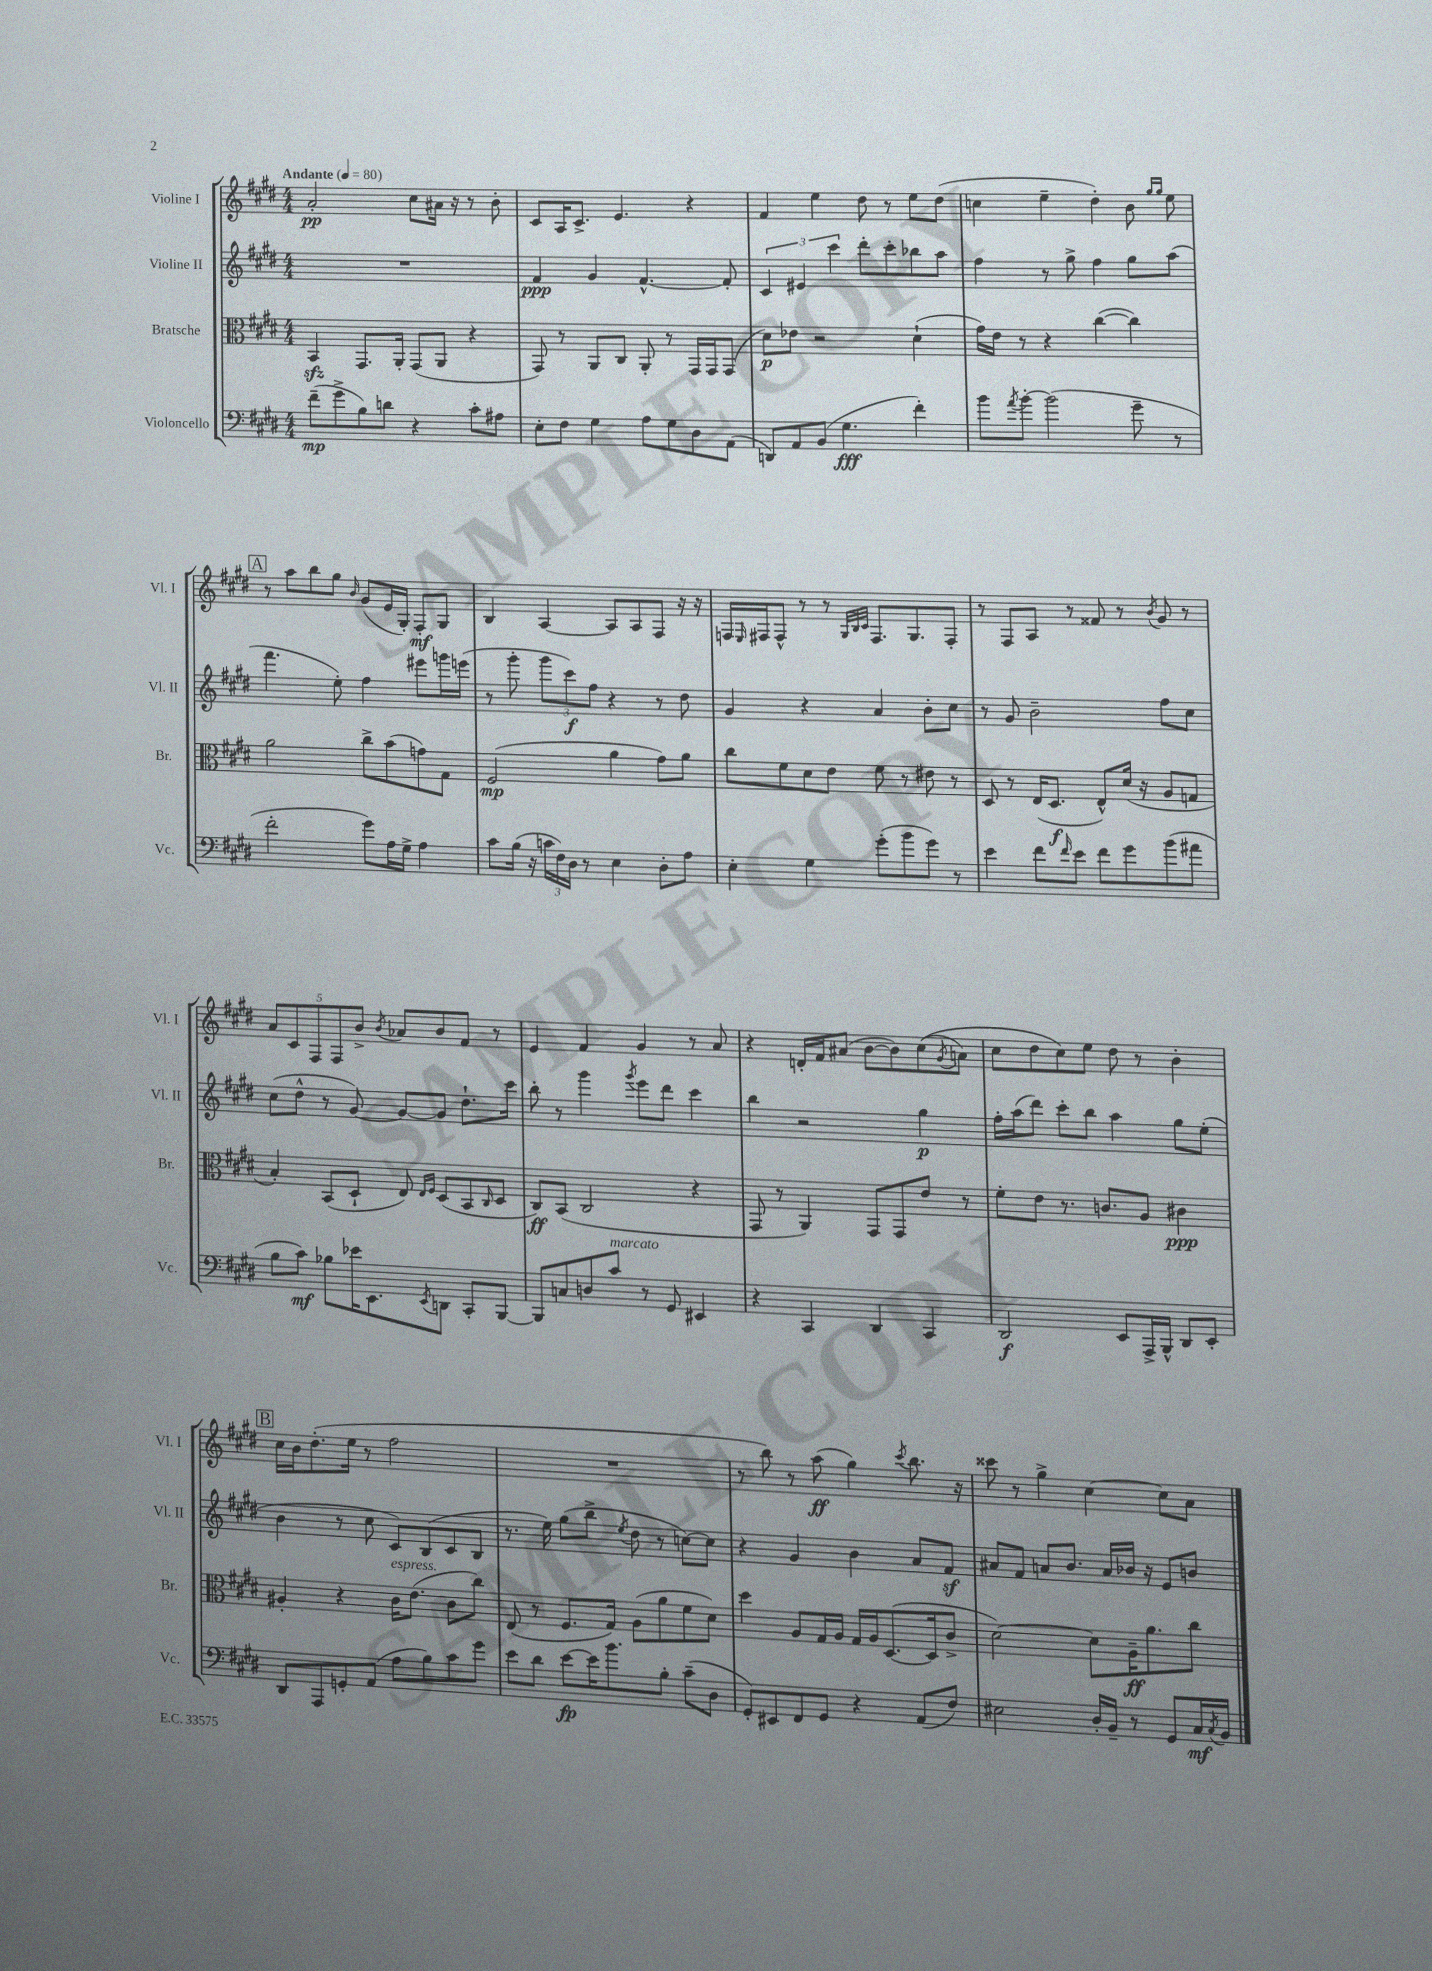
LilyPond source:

<<
\new StaffGroup <<
\new Staff = "s0" \with { instrumentName = "Violine I" shortInstrumentName = "Vl. I" } {
    \clef treble \key e \major \numericTimeSignature \time 4/4 \tempo "Andante" 4 = 80
    a'2-.\pp cis''8 ais'16 r16 r8 b'8-. |
    cis'8 a16 cis'8.-> e'4. r4 |
    fis'4 e''4 dis''8 r8 e''8 dis''8( |
    c''4 e''4-- dis''4-.) b'8 \grace { gis''16 gis''16 } e''8 |
    \mark \markup { \box "A" } r8 a''8 b''8 gis''8 \grace { b'16 } gis'8( e'16 gis16-.) fis8-.\mf gis8 |
    b4 a4~ a8 a8 fis8 r16 r16 |
    f16 \grace { e16 } fis16 fis8-^ r8 r8 \grace { gis32 b32 cis'32 } fis8. gis8. fis8-. |
    r8 fis8 a8 r8 fisis'8 r8 \acciaccatura { b'8 } gis'8 r8 |
    \tuplet 5/4 { a'8 cis'8 fis8 fis8 b'8-> } \acciaccatura { b'8 } aes'8 b'8 fis'8 r8 |
    e'4 fis'4 gis'4 r8 a'8 |
    r4 d'16-. fis'16 ais'8( b'8~ b'8) cis''8(\( \acciaccatura { gis'8 } a'8) |
    cis''8 dis''8 cis''8\) e''8 dis''8 r8 b'4-. |
    \mark \markup { \box "B" } cis''16 b'16 dis''8.-.( e''16 r8 fis''2 |
    R1 |
    r8 b''8) r8 a''8\ff( gis''4) \acciaccatura { cis'''8 } b''8. r16 |
    cisis'''8 r8 gis''4-> cis''4~ cis''8 a'8 \bar "|." |
}
\new Staff = "s1" \with { instrumentName = "Violine II" shortInstrumentName = "Vl. II" } {
    \clef treble \key e \major \numericTimeSignature \time 4/4
    R1 |
    fis'4\ppp gis'4 fis'4.~-^ fis'8-. |
    \tuplet 3/2 { cis'4 eis'4 cis'''4 } dis'''8-. cis'''8-. bes''8 a''8 |
    fis''4 r8 gis''8-> fis''4 gis''8 a''8( |
    \mark \markup { \box "A" } fis'''4. e''8-.) fis''4 eis'''8 g'''16 e'''16( |
    r8 gis'''8-. \tuplet 3/2 { gis'''8 cis'''8\f) fis''8 } r4 r8 dis''8 |
    gis'4 r4 a'4 b'8-. cis''8 |
    r8 gis'8 b'2-- fis''8 cis''8 |
    cis''8( dis''8-^ r8 gis'8~) gis'8~ gis'8 dis''8.-! cis'''16 |
    b''8-. r8 gis'''4 \acciaccatura { gis'''8 } e'''8 dis'''8 cis'''4 |
    b''4 r2 gis''4\p |
    fis''16-. a''16( dis'''8) cis'''8-. b''8 a''4 gis''8 e''8-.( |
    \mark \markup { \box "B" } b'4 r8 cis''8 cis'8) b8( cis'8 b8 |
    r8. e''16) gis''8( b''8-> \acciaccatura { e''8 } dis''8 r8 c''8~) c''8 |
    r4 gis'4 b'4 a'8 fis'8\sf |
    ais'8 fis'8 a'8 b'8. a'16 bes'16 r16 e'8 b'8 \bar "|." |
}
\new Staff = "s2" \with { instrumentName = "Bratsche" shortInstrumentName = "Br." } {
    \clef alto \key e \major \numericTimeSignature \time 4/4
    b,4\sfz gis,8. a,16-. gis,8( a,8 r4 |
    gis,8) r8 a,8 cis8 a,8-. r8 gis,16 gis,16 gis,8( |
    dis'8\p) ees'8 r2 dis'4-!( |
    gis'16) e'16 r8 r4 cis''4~( cis''4) |
    \mark \markup { \box "A" } a'2 cis''8-> b'8( g'8) gis8 |
    fis2\mp( a'4 gis'8) a'8 |
    cis''8 fis'8 dis'8 e'8 fis'8 r8 eis'8 r8 |
    dis8 r8 e16( dis8.\f e8-^) dis'16( r16 a8 g8 |
    b4-.) b,8( dis8-! e8) \grace { e16 fis16 } dis8( b,8 \grace { cis16 } dis8 |
    cis8\ff) b,8( cis2 r4 |
    gis,8 r8 a,4) gis,8 gis,8 e'8 r8 |
    fis'8-. e'8 r8. c'8. a8 cis'4\ppp |
    \mark \markup { \box "B" } ais4-. r4 cis'16^\markup { \italic "espress." } e'8.( cis'8 cis''8) |
    e8( r8 fis8. gis16) a8( a'8 fis'8 dis'8) |
    dis''4 a8 gis16 a16 gis16 a16 dis8.~( dis16 cis'8-> |
    dis'2~) dis'8 a16--\ff a'8. cis''8 \bar "|." |
}
\new Staff = "s3" \with { instrumentName = "Violoncello" shortInstrumentName = "Vc." } {
    \clef bass \key e \major \numericTimeSignature \time 4/4
    fis'8--\mp( gis'8-> b8) d'8 r4 cis'8-. ais8 |
    e8-. fis8 gis4 a8 gis8 dis8 a,8( |
    d,8) a,8 b,8( gis4.\fff fis'4-.) |
    b'8 \acciaccatura { a'8 } b'8~-. b'2( gis'8-- r8 |
    \mark \markup { \box "A" } fis'2-. gis'8) a16 gis16-> a4 |
    cis'8 b16( r16 \tuplet 3/2 { c'16 fis16) dis16 } r8 e4 dis8-. a8 |
    e4-. gis4 gis'8-.( b'8 gis'8) r8 |
    e'4 fis'8 \grace { fis'16 } e'8 fis'8 gis'8 b'8( ais'8 |
    b8 cis'8\mf) bes8 ees'16 e,8. \acciaccatura { e,8 } d,8 cis,8-. b,,8~ |
    b,,8 c8 d8 cis'8^\markup { \italic "marcato" } r8 gis,8 eis,4 |
    r4 cis,4 dis,4 cis,4 |
    dis,2\f e,8 a,,16-> b,,16-^ dis,8 e,8-. |
    \mark \markup { \box "B" } dis,8 a,,8 g,8-. a,8( a8 b8) cis'8 gis'8 |
    e'8 dis'8 e'8~\fp e'16 b'8. b8-. cis'8--( dis8 |
    gis,8-.) eis,8 fis,8 gis,8 r4 a,8( fis8) |
    eis2 dis16-. b,16-- r8 gis,8 cis16\mf \acciaccatura { cis8 } b,16 \bar "|." |
}
>>
>>
\layout { \context { \Score \remove "Bar_number_engraver" } }
